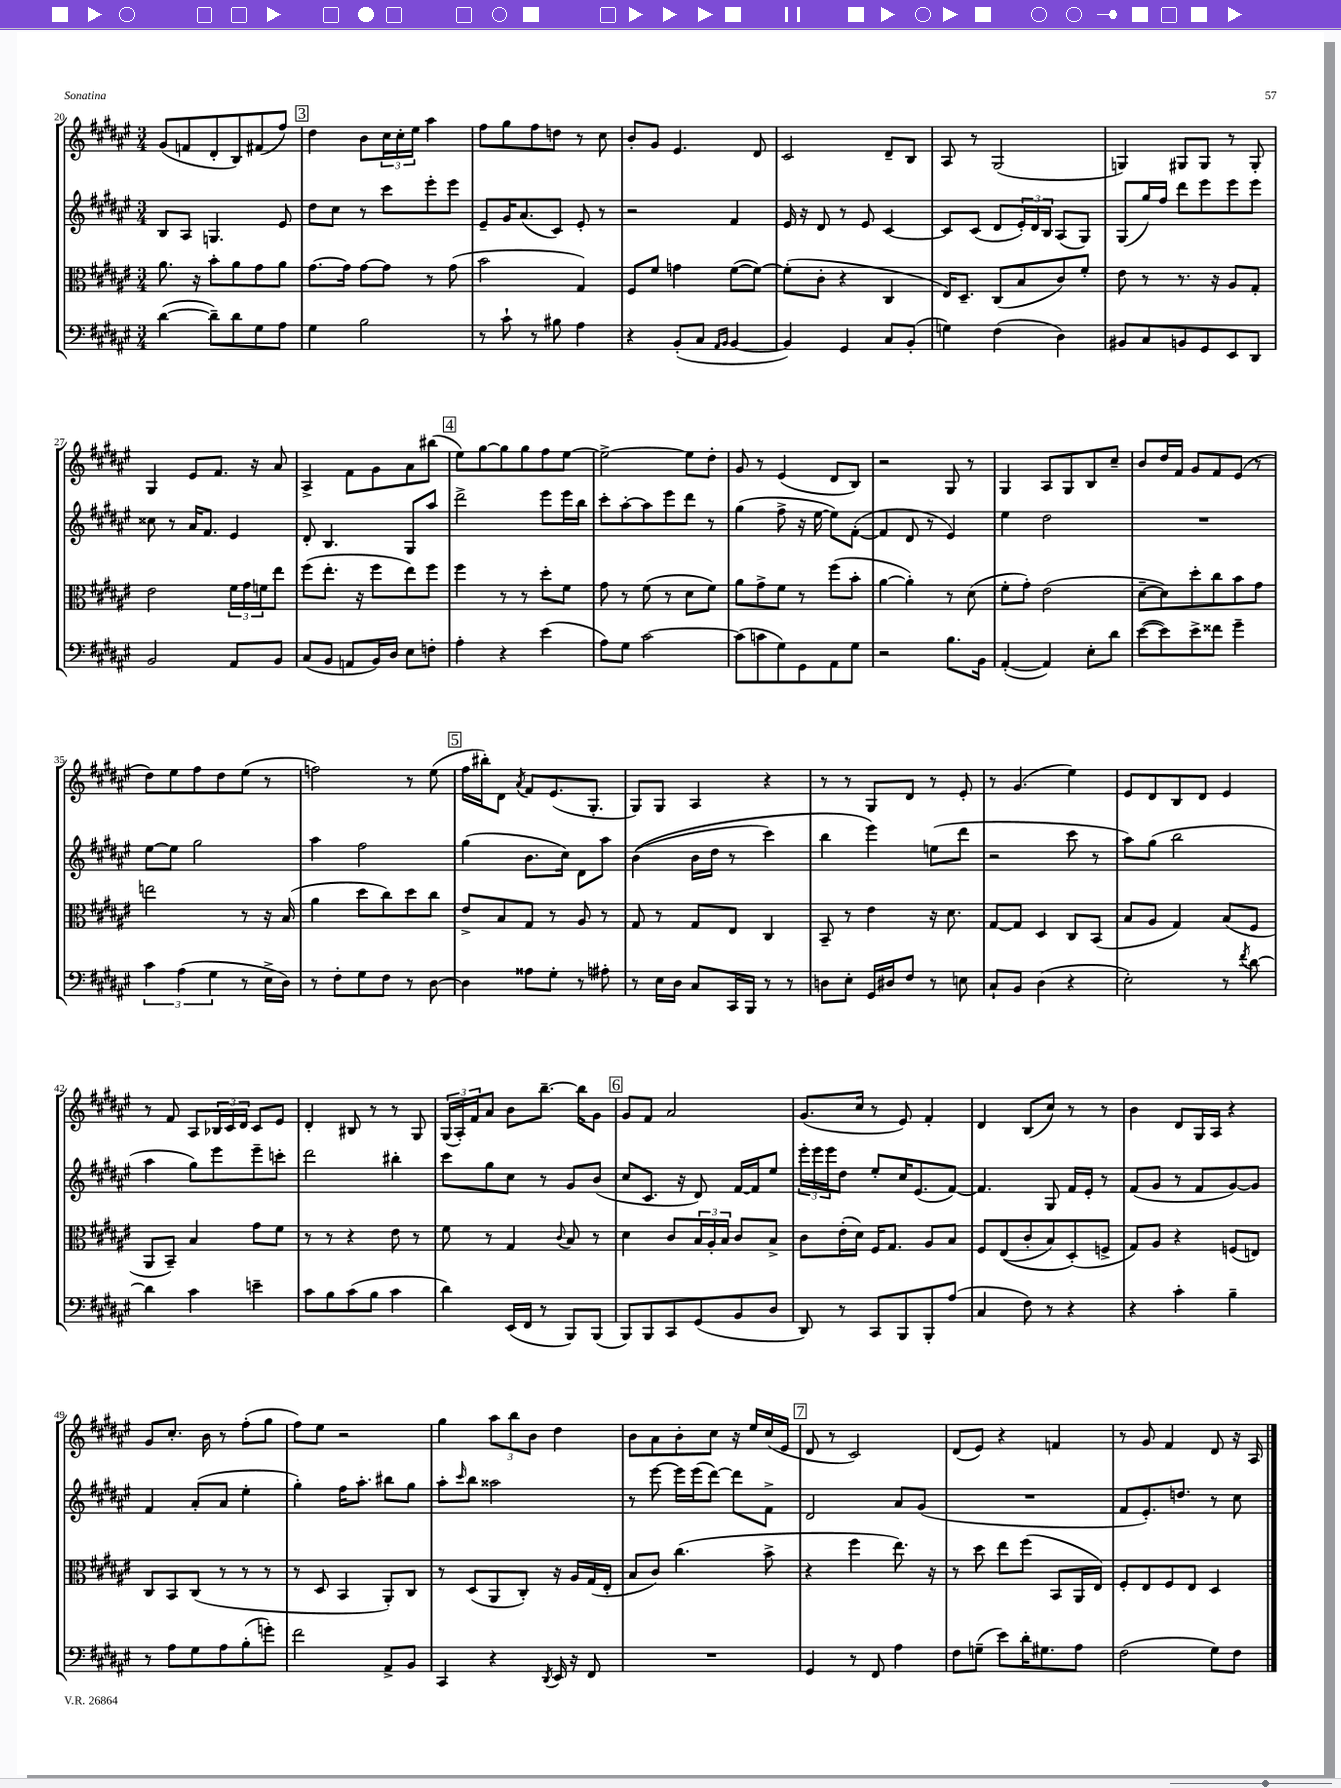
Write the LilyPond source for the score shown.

<<
\new StaffGroup <<
\new Staff = "s0" {
    \clef treble \key fis \major \numericTimeSignature \time 3/4
    gis'8( f'8 dis'8-. b8) fis'8( fis''8) |
    \mark \markup { \box "3" } dis''4 b'8 \tuplet 3/2 { cis''16 cis''16-. eis''16 } ais''4 |
    fis''8 gis''8 fis''8 d''8 r8 cis''8 |
    b'8-. gis'8 eis'4. dis'8 |
    cis'2 dis'8-- b8 |
    ais8 r8 gis2( |
    g4) gis8 gis8 r8 gis8-. |
    gis4 eis'8 fis'8. r16 ais'8 |
    ais4-> fis'8 gis'8 ais'8 bis''8( |
    \mark \markup { \box "4" } eis''8) gis''8~ gis''8 gis''8 fis''8 eis''8~ |
    eis''2~-> eis''8 dis''8-. |
    gis'8 r8 eis'4( dis'8 b8) |
    r2 gis8 r8 |
    gis4 ais8 gis8 b8 cis''8-- |
    b'8 dis''16 fis'16 gis'8 fis'8 eis'8( r8 |
    dis''8) eis''8 fis''8 dis''8 eis''8( r8 |
    f''2) r8 eis''8( |
    \mark \markup { \box "5" } fis''16 bis''16-.) dis'8 \acciaccatura { ais'8 } fis'8 eis'8.( gis8.-. |
    gis8) gis8 ais4 r4 |
    r8 r8 gis8 dis'8 r8 eis'8-. |
    r8 gis'4.( eis''4) |
    eis'8 dis'8 b8 dis'8 eis'4 |
    r8 fis'8 ais8 \tuplet 3/2 { bes16 cis'16 dis'16 } cis'8 eis'8 |
    dis'4-. bis8 r8 r8 gis8 |
    \tuplet 3/2 { gis16( ais16-.) fis'16 } ais'8 b'8 b''8.~-- b''16 gis'8 |
    \mark \markup { \box "6" } gis'8 fis'8 ais'2 |
    gis'8.( cis''16 r8 eis'8) fis'4-. |
    dis'4 b8( cis''8) r8 r8 |
    b'4 dis'8 gis16 ais16 r4 |
    gis'8 cis''8.-. b'16 r8 fis''8-.( gis''8 |
    fis''8) eis''8 r2 |
    gis''4 \tuplet 3/2 { ais''8 b''8 b'8 } dis''4 |
    b'8 ais'8 b'8-. cis''8 r16 eis''16 cis''16( eis'16 |
    \mark \markup { \box "7" } dis'8 r8 cis'2) |
    dis'8( eis'8) r4 f'4 |
    r8 gis'8 fis'4 dis'8 r16 ais16 \bar "|." |
}
\new Staff = "s1" {
    \clef treble \key fis \major \numericTimeSignature \time 3/4
    b8 ais8 g4. eis'8 |
    \mark \markup { \box "3" } dis''8 cis''8 r8 cis'''8 eis'''8-. eis'''8 |
    eis'8-- gis'16 ais'8.( cis'8) eis'8-. r8 |
    r2 fis'4 |
    eis'16 r16 dis'8 r8 eis'8 cis'4~ |
    cis'8 cis'8( dis'8 \tuplet 3/2 { eis'16-.) dis'16 b16 } ais8( gis8) |
    gis8( gis''16) fis''16 dis'''8 eis'''8 eis'''8 eis'''8 |
    cisis''8 r8 ais'16 fis'8. eis'4 |
    dis'8-. b4. gis8 ais''8 |
    \mark \markup { \box "4" } dis'''2-> eis'''8 eis'''16 b''16 |
    cis'''8-. ais''8~-. ais''8 eis'''8 dis'''8 r8 |
    gis''4( fis''8-> r16 eis''16~ eis''8) fis'8~-.( |
    fis'4 dis'8 r8 eis'4) |
    eis''4 dis''2 |
    R2. |
    eis''8~ eis''8 gis''2 |
    ais''4 fis''2 |
    \mark \markup { \box "5" } gis''4( b'8. cis''16) dis'8 ais''8 |
    b'4(\( b'16 dis''16 r8 cis'''4) |
    b''4 eis'''4\) e''8( dis'''8 |
    r2 cis'''8 r8 |
    ais''8) gis''8( b''2 |
    ais''4 gis''8) eis'''8 eis'''8-- c'''8-. |
    dis'''2 bis''4-. |
    cis'''8 gis''8 cis''8 r8 gis'8 b'8( |
    \mark \markup { \box "6" } cis''8 cis'8. r16 dis'8) fis'16~ fis'16 eis''8 |
    \tuplet 3/2 { eis'''16-. eis'''16 eis'''16 } dis''8 eis''8-. cis''16 eis'8.( fis'8~) |
    fis'4. gis8 fis'16 eis'16-. r8 |
    fis'8( gis'8 r8 fis'8 gis'8~) gis'8 |
    fis'4 ais'8-.( ais'8 eis''4-. |
    gis''4-.) fis''16 ais''8.-. bis''8 gis''8 |
    ais''8-. \grace { cis'''16 } b''8 aisis''2 |
    r8 eis'''8~ eis'''16 eis'''16( dis'''8~) dis'''8 fis'8-> |
    \mark \markup { \box "7" } dis'2 ais'8 gis'8( |
    R2. |
    fis'8 eis'8.-.) d''8. r8 cis''8 \bar "|." |
}
\new Staff = "s2" {
    \clef alto \key fis \major \numericTimeSignature \time 3/4
    ais'8. r16 b'8-. ais'8 gis'8 ais'8 |
    \mark \markup { \box "3" } gis'8.~ gis'16 gis'8~ gis'8 r8 gis'8( |
    b'2 gis4) |
    fis8 fis'8 g'4 fis'8~( fis'8~) |
    fis'8-.( cis'8-. r4 cis4 |
    eis16) dis8.-- cis8( b8 cis'8) fis'8-. |
    eis'8 r8 r8. r16 ais8 gis8-. |
    eis'2 \tuplet 3/2 { fis'16 gis'16 f'16 } eis''8 |
    fis''8( eis''8.-. r16 fis''8 eis''8) fis''8 |
    \mark \markup { \box "4" } fis''4 r8 r8 dis''8-. fis'8 |
    gis'8 r8 fis'8( r8 dis'8 fis'8) |
    ais'8 gis'8-> fis'8 r8 fis''8( b'8-. |
    ais'4~ ais'4-.) r8 dis'8( |
    fis'8-. gis'8-.) eis'2( |
    dis'8~-- dis'8) dis''8-. cis''8 b'8 gis'8 |
    e''2 r8 r16 b16( |
    ais'4 dis''8 cis''8) dis''8 cis''8 |
    \mark \markup { \box "5" } eis'8-> b8 gis8 r8 ais8 r8 |
    gis8 r8 gis8 eis8 cis4 |
    b,8-- r8 eis'4 r16 dis'8. |
    gis8~ gis8 dis4 cis8 b,8( |
    b8 ais8 gis4) b8( fis8 |
    ais,8 b,8--) b4 gis'8 fis'8 |
    r8 r8 r4 eis'8 r8 |
    fis'8 r8 gis4 \appoggiatura { cis'8 } b8 r8 |
    \mark \markup { \box "6" } dis'4 cis'8 \tuplet 3/2 { b16 ais16-. b16 } cis'8 b8-> |
    cis'8 eis'16-.( dis'16) fis16 gis8. ais8 b8 |
    fis8 eis8(\( cis'8-. b8) dis8-.(\) f8-> |
    gis8) ais8 r4 f8( e8) |
    cis8 b,8 cis8( r8 r8 r8 |
    r8 dis8 b,4 ais,8-.) cis8 |
    r8 dis8( ais,8 cis8-.) r16 ais16 gis16( eis16-. |
    b8 cis'8) cis''4.( b'8-> |
    \mark \markup { \box "7" } r4 fis''4 eis''8.) r16 |
    r8 dis''8 eis''8 fis''8( b,8 ais,16 eis16) |
    fis8-. eis8 fis8 eis8 dis4 \bar "|." |
}
\new Staff = "s3" {
    \clef bass \key fis \major \numericTimeSignature \time 3/4
    dis'4~( dis'8--) dis'8 gis8 ais8 |
    \mark \markup { \box "3" } gis4 b2 |
    r8 cis'8-! r8 bis8 ais4 |
    r4 b,8-.( cis8 \grace { ais,16 b,16 } b,4~ |
    b,4) gis,4 cis8 b,8-.( |
    g4) fis4( dis4) |
    bis,8 cis8 b,8 gis,8 eis,8 dis,8 |
    b,2 ais,8 b,8 |
    cis8( b,8 a,8 b,16) dis16 eis8 f8-. |
    \mark \markup { \box "4" } ais4-. r4 eis'4( |
    ais8) gis8 cis'2~ |
    cis'8( c'8 gis8) gis,8 ais,8 gis8 |
    r2 b8. b,16 |
    ais,4~-.( ais,4) eis8-. dis'8 |
    eis'8~( eis'8) eis'8-> fisis'8 gis'4-- |
    \tuplet 3/2 { cis'4 ais4( gis4 } r8 eis16-> dis16) |
    r8 fis8-. gis8 fis8 r8 dis8~ |
    \mark \markup { \box "5" } dis4 aisis8 gis8-. r8 ais8-. |
    r8 eis16 dis16 cis8 cis,16 b,,16 r8 r8 |
    d8 eis8-. gis,16 dis16 fis8 r8 e8 |
    cis8-! b,8 dis4( r4 |
    eis2-.) r8 \acciaccatura { fis'8 } dis'8~ |
    dis'4 cis'4 e'4-- |
    cis'8 b8 cis'8( b8 cis'4 |
    dis'4) eis,16( fis,16 r8 b,,8) b,,8( |
    \mark \markup { \box "6" } b,,8) b,,8 cis,8 gis,8( b,8 dis8 |
    dis,8) r8 cis,8 b,,8 b,,8-. ais8( |
    cis4 fis8) r8 r4 |
    r4 cis'4-. b4-- |
    r8 ais8 gis8 ais8 b8-.( g'8-.) |
    fis'2 ais,8-> b,8 |
    cis,4 r4 \acciaccatura { dis,8 } eis,16 r16 fis,8 |
    R2. |
    \mark \markup { \box "7" } gis,4 r8 fis,8 ais4 |
    fis8 g8--( eis'8) dis'16-. gis8. ais8 |
    fis2( gis8) fis8 \bar "|." |
}
>>
>>
\layout { \context { \Score currentBarNumber = #20 } }
